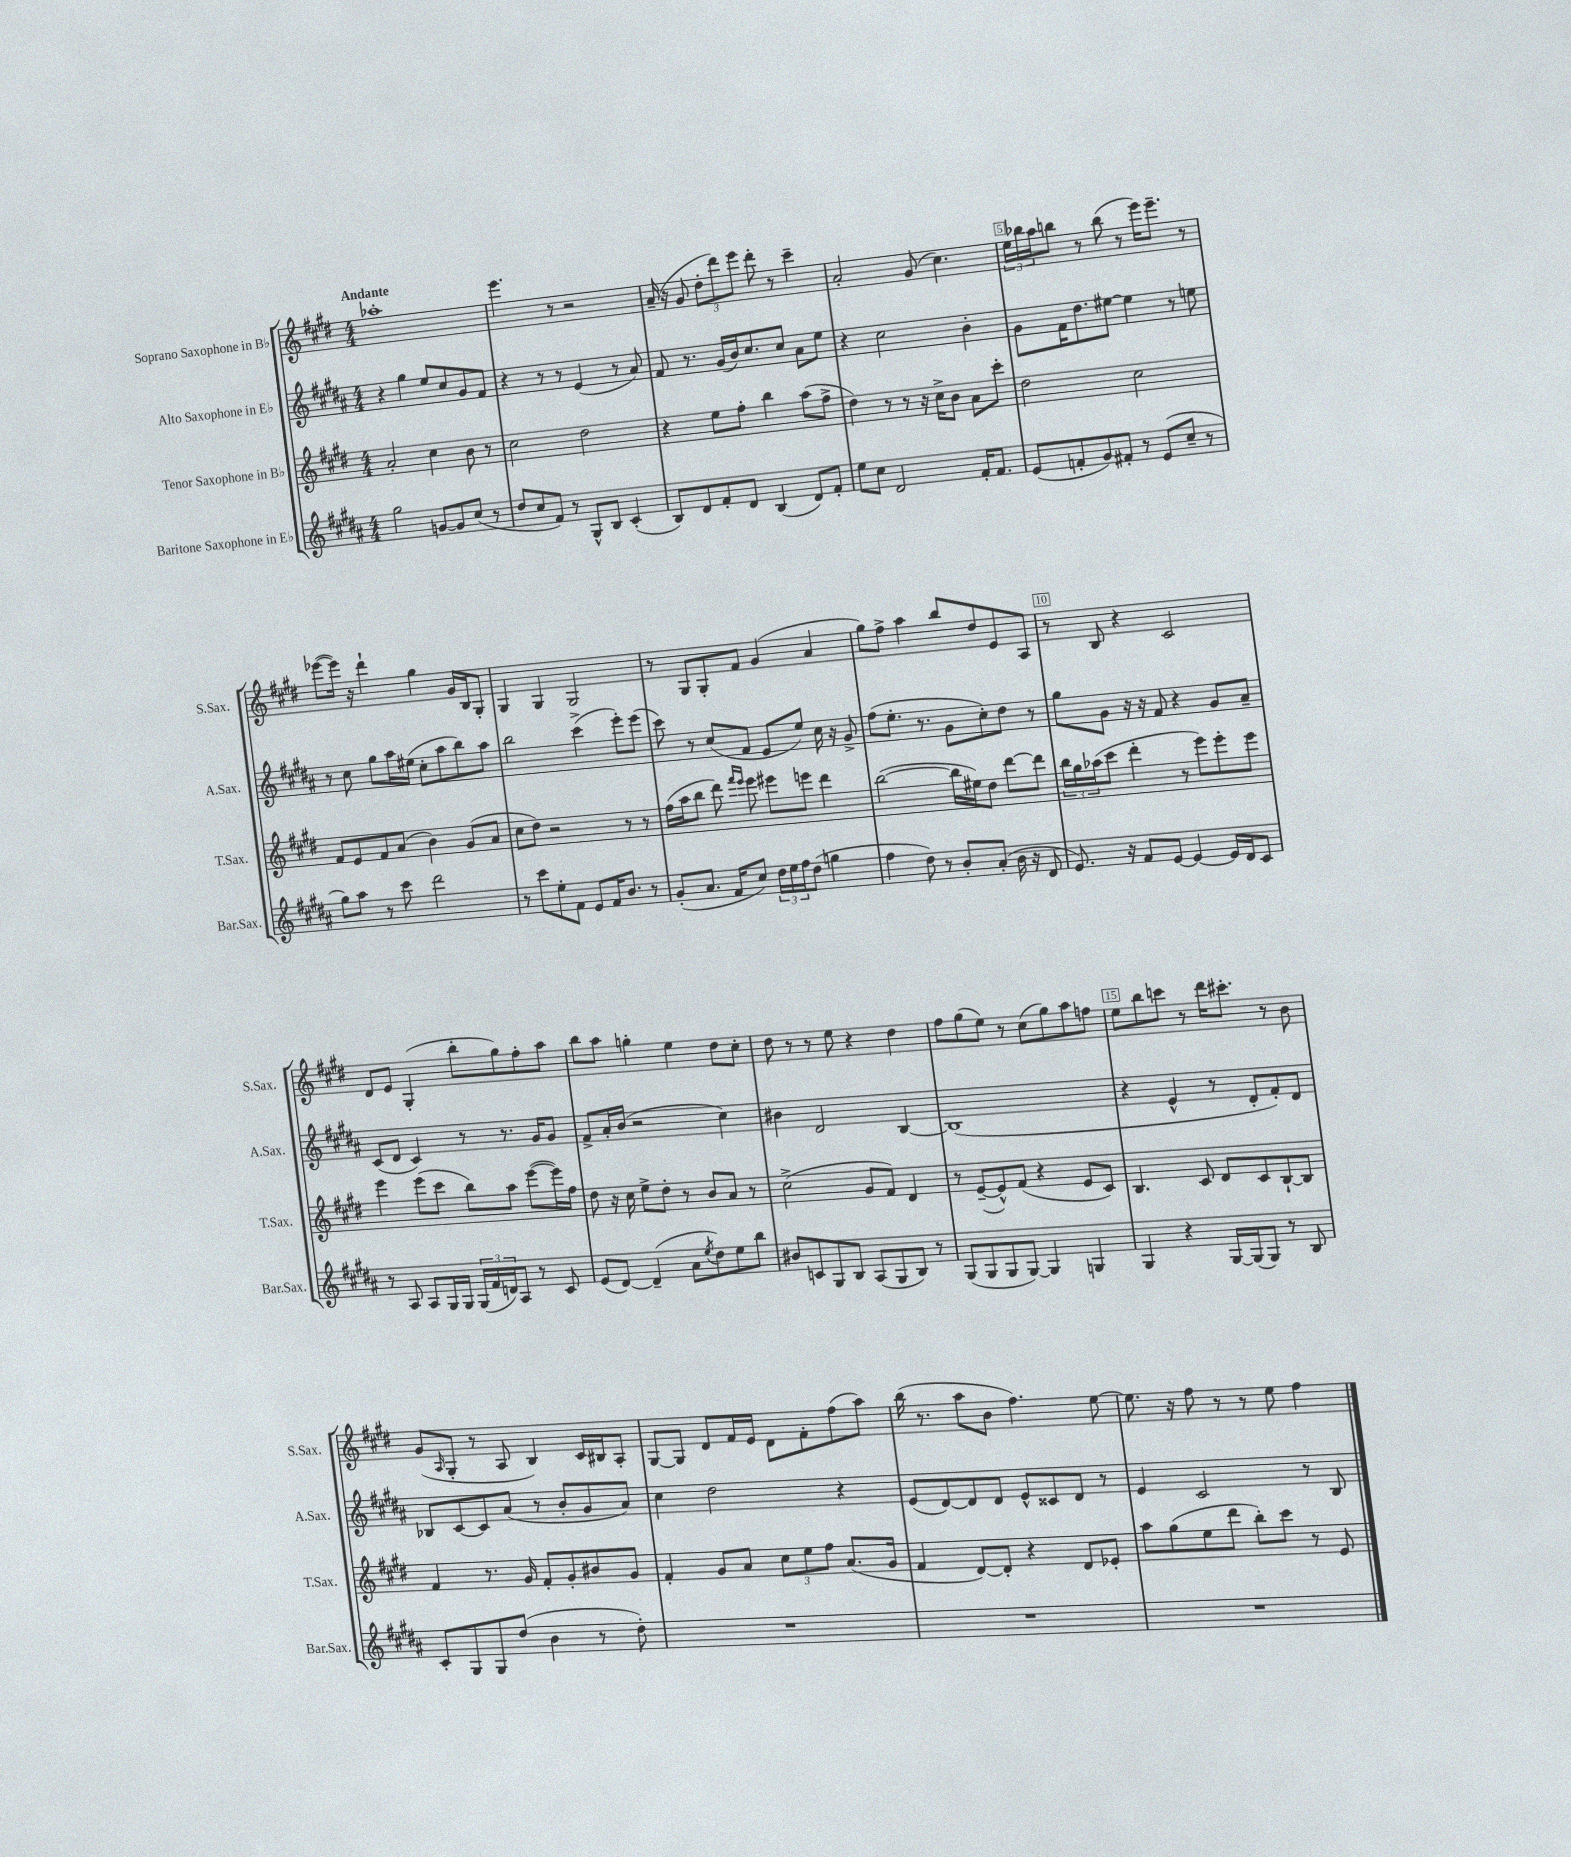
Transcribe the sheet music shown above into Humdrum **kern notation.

**kern	**kern	**kern	**kern
*part4	*part3	*part2	*part1
*staff4	*staff3	*staff2	*staff1
*I"Baritone Saxophone in E♭	*I"Tenor Saxophone in B♭	*I"Alto Saxophone in E♭	*I"Soprano Saxophone in B♭
*I'Bar.Sax.	*I'T.Sax.	*I'A.Sax.	*I'S.Sax.
*clefG2	*clefG2	*clefG2	*clefG2
*k[f#c#g#d#a#]	*k[f#c#g#d#]	*k[f#c#g#d#a#]	*k[f#c#g#d#]
*M4/4	*M4/4	*M4/4	*M4/4
=1	=1	=1	=1
!	!	!	!LO:TX:a:B:t=Andante
2gg#\	2a'/	4r	1aa-X'
.	.	4gg#\	.
[8gn/L	4cc#\	8ee/L	.
8g/]	.	8cc#/	.
(8cc#/J	8b\	8g#/	.
8r	8r	8f#/J	.
=2	=2	=2	=2
8dd#/L	2cc#\	4r	4.eee\
8cc#/	.	.	.
8f#/J)	.	8r	.
8r	.	8r	8r
8G#^^/L	2dd#\	(4e/	2r
8B/J	.	.	.
(4c#'/	.	8r	.
.	.	8a#/)	.
=3	=3	=3	=3
8B/L)	4r	8f#/	(16a~/
.	.	.	16r
8d#/	.	8.r	8g#/
8f#'/	8ee\L	.	12dd#'\L
.	.	(16g#/LL	.
.	.	.	12ddd#\)
8d#/J	8ff#'\J	16b/J)	.
.	.	.	12eee\J
.	.	8.cc#/	.
(4B/	4bb\	.	8ddd#'\
.	.	8cc#/J	8r
8d#/L)	(8aa\L	8a#\L	4ccc#~\
8f#'/J	8ff#^\J	8ee\J	.
=4	=4	=4	=4
8ee\L	4dd#\)	4r	2a'/
8cc#\J	.	.	.
2d#/	8r	2cc#\	.
.	8r	.	.
.	16r	.	(8g#/
.	16cc#^\KL	.	.
.	8b\J	.	4.cc#\)
16f#'/KL	8a\L	4b'\	.
8.f#/J	.	.	.
.	8ccc#'\J	.	.
=5	=5	=5	=5
(8e/L	2dd#\	8g#\L	24ee\LL
.	.	.	24bb-X\
.	.	.	24aa\J
8fn'/	.	16f#\K	8bbn\J
.	.	8.dd#\	.
8g#/)	.	.	8r
8f#X'/J	.	[8ee#X\J	(8bb\
8r	2cc#\	4ee#\]	8r
(8e/L	.	.	16eee\KL)
.	.	.	8.eee~\J
8cc#~/J	.	8r	.
8r	.	8een\	8r
!!LO:LB:g=z
=6	=6	=6	=6
8gg#\L)	8f#/L	8r	([8eee-X\L
8aa#\J	8e/	8cc#\	16eee-\Jk])
.	.	.	16r
8r	8f#/	8gg#\L	4ddd#`\
8ccc#\	(8a/J	16aa#\L	.
.	.	(16ee#X\JJ	.
2ddd#\	4b\)	8cc#'\L	4gg#\
.	.	8aa#\	.
.	(8g#/L	8bb\)	16g#/LL
.	.	.	16B/J
.	8a/J	8aa#\J	8G#'/J
=7	=7	=7	=7
8r	8cc#\L	2bb\	4G#/
8ccc#\L	8dd#\J)	.	.
8ee'\	2r	.	4G#/
8f#\J	.	.	.
8e/L	.	(4ccc#^\	2G#/
16f#/K	.	.	.
8.b/J	.	.	.
.	8r	8eee'\L)	.
8r	8r	(8eee\J	.
=8	=8	=8	=8
(8g#'/L	(16ff#\LL	8ccc#\)	8r
.	16aa\J	.	.
8.a#/J	8bb\J	8r	8G#/L
.	8ddd#\)	(8cc#/L	8G#'/
16f#/KL	.	.	.
.	16qqfff#/LL	.	.
.	16qqeee/JJ	.	.
8cc#/J)	8eee\	8f#/J	8f#/J
24dd#\LL	8eee#X\L	8e/L	(4g#/
24ee\	.	.	.
24ff#\J	.	.	.
(8dd#\J	8eeen\J	8ee/J)	.
4ggn\	4ddd#\	16cc#\	4a/
.	.	16r	.
.	.	8g#^/	.
=9	=9	=9	=9
4ff#\	([2bb\	(8ff#\L	8gg#\L)
.	.	8.ee'\J	8ff#^\J
8dd#\)	.	.	4aa\
.	.	8.r	.
8r	.	.	.
8b'/L	16bb\LL]	8g#\L	8bb/L
.	16ee#X\J)	.	.
(8a#'/J	8dd#\J	8cc#'\)	8dd#/
16b\	[8ddd#\L	8dd#\J	8e/
16r	.	.	.
8d#/	8ddd#\J]	8r	8A/J
=10	=10	=10	=10
8.e/)	24bb\LL	8gg#\L	8r
.	24gg#\	.	.
.	(24aa-X\J	.	.
.	8ccc#\J	8g#\J	8B/
16r	.	.	.
8f#/L	4ddd#'\	16r	4r
.	.	16r	.
[8e/J	.	8f#/	.
4e/_	8r	4r	2c#/
.	8eee\L)	.	.
16e/LL]	8eee'\	8g#/L	.
16d#/J	.	.	.
8c#/J	8eee\J	8a#~/J	.
!!LO:LB:g=z
=11	=11	=11	=11
8r	4eee\	(8c#/L	8d#/L
8A#/	.	8d#/J	8e/J
8A#/L	(8eee\L	4c#/)	(4G#'/
16G#/L	8ccc#\J	.	.
16G#/JJ	.	.	.
(24G#/LL	8bb\L)	8r	8bb'\L
24f#/	.	.	.
24dn/J)	.	.	.
8A#/J	8aa\J	8.r	8gg#\)
8r	([8eee\L	.	8ff#'\
.	.	16g#/KL	.
8c#/	16eee\L])	8g#/J	8aa\J
.	16ff#\JJ	.	.
=12	=12	=12	=12
(8e/L	8dd#\	8f#^/L	8bb\L
[8d#/J)	16r	16a#'/L	8aa\J
.	16cc#\	(16b/JJ	.
(4d#~/]	8ee^\L	2r	4ggn'\
.	8dd#'\J	.	.
8a#\L	8r	.	4ee\
8qee/	.	.	.
8dd#\)	8b/L	.	.
8ee\	8a/J	4cc#\)	8dd#\L
8bb\J	8r	.	8cc#'\J
=13	=13	=13	=13
8b#X/L	(2cc#^\	4b#X\	8dd#\
8cn/	.	.	8r
8G#/	.	2d#/	8r
8B/J	.	.	8ee\
(8A#/L	8g#/L	.	4r
8G#/	8f#/J)	.	.
8B/J)	4d#/	[4B/	4dd#\
8r	.	.	.
=14	=14	=14	=14
(8G#/L	8r	(1B]	8ff#\L
8G#/	([8e~/L	.	(8gg#\
8G#/	8e^^/])	.	8ee\J)
[8G#/J)	(8f#/J	.	8r
4G#/]	4r	.	(8cc#\L
.	.	.	8gg#\)
4Gn/	8e/L	.	8aa\
.	8c#/J)	.	8ffn\J
=15	=15	=15	=15
4G#/	4.B/	4r	8ee\L
.	.	.	8bb\
4r	.	4e^^/	8cccn\J
.	8c#/	.	8r
[16G#/LL	8d#/L	8r	16ddd#\KL
(16G#/J]	.	.	8.ccc#X'\J
8G#/J)	8c#/	8d#'/L	.
8r	[8B`/	8f#'/)	8r
8B/	8B/J]	8d#/J	8b\
!!LO:LB:g=z
=16	=16	=16	=16
8c#'/L	4f#/	8B-X/L	(8g#/L
.	.	.	16qqA/
8G#/	.	[8c#/	8G#'/J
8G#/	8.r	8c#/]	8r
(8dd#/J	.	(8a#/J	8A/
.	16g#/	.	.
4b\	8f#'/L	8r	4B/)
.	8g#'/	8b'/L	.
8r	8b#X/	8g#/	16c#/LL
.	.	.	16B#X/J
8dd#'\)	8g#/J	8a#/J)	8A'/J
=17	=17	=17	=17
1r	4f#'/	4cc#\	[8G#/L
.	.	.	8G#/J]
.	8g#/L	2dd#\	8d#/L
.	8a/J	.	16f#/L
.	.	.	16e/JJ
.	12cc#\L	.	8d#\L
.	12ee\	.	.
.	.	.	8f#'\
.	12ff#\J	.	.
.	(8.a/L	4r	(8ff#\
.	.	.	8aa\J)
.	16g#/Jk	.	.
=18	=18	=18	=18
1r	4f#/	(8e/L	(16bb\
.	.	.	8.r
.	.	[8d#/)	.
.	[8d#/L)	8d#/]	8aa\L
.	8d#'/J]	8d#/J	8b\J
.	4r	8e^^/L	4.ff#\)
.	.	8c##X/	.
.	8d#/L	8d#/J	.
.	8e-X'/J	8r	[8ee\
=19	=19	=19	=19
1r	8aa\L	4e/	8.ee\]
.	(8gg#\	.	.
.	.	.	16r
.	8ee\	2c#/	8ff#\
.	8ddd#\J	.	8r
.	8bb'\L)	.	8r
.	8ccc#\J	.	8ee\
.	8r	8r	4ff#\
.	8e/	8B/	.
==	==	==	==
*-	*-	*-	*-
